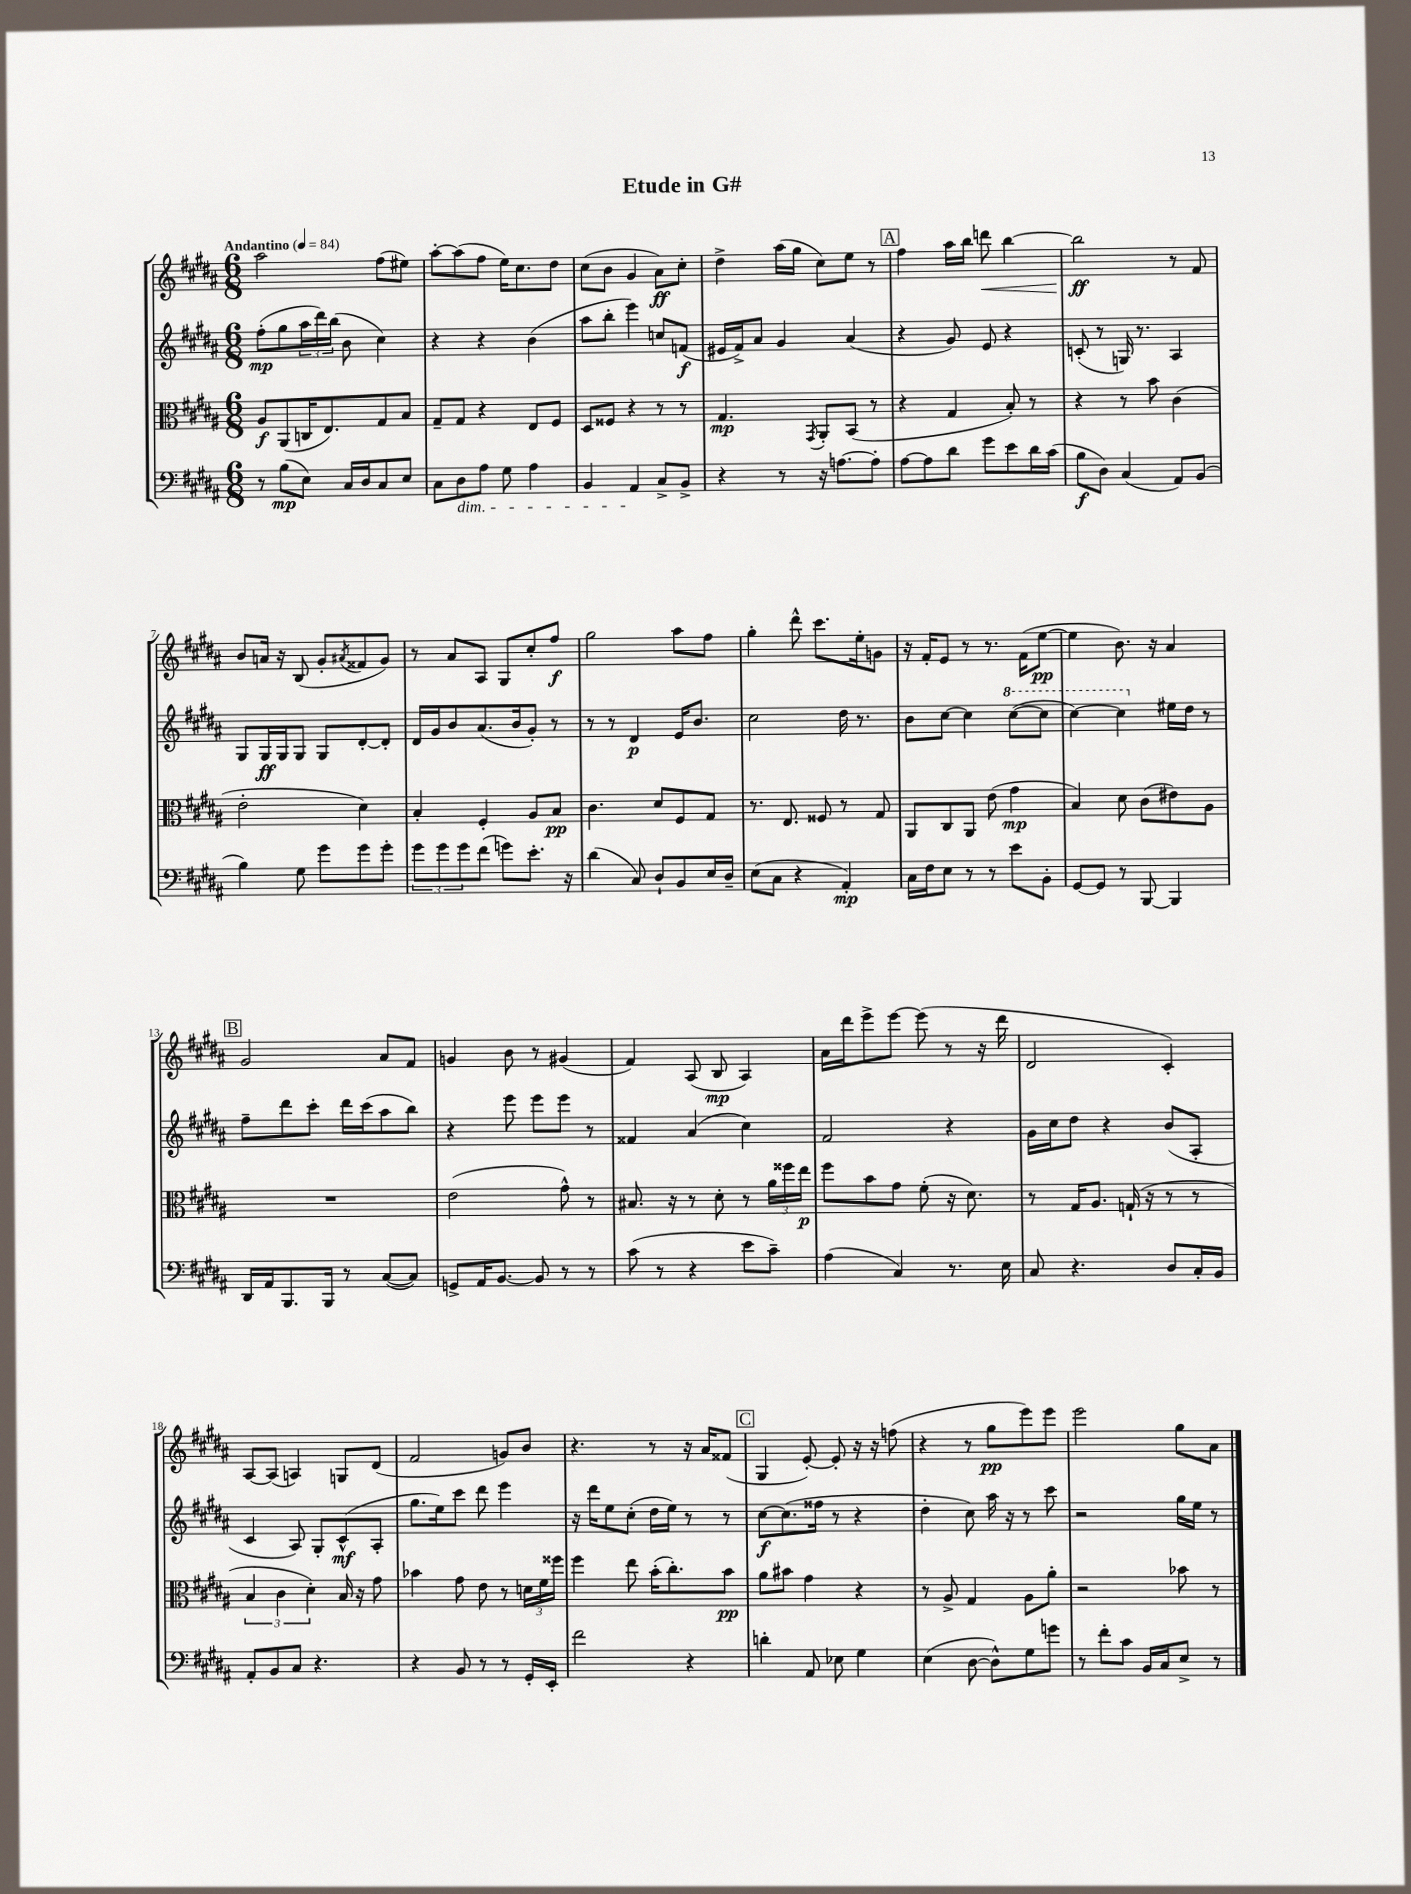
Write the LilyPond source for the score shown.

\header { title = "Etude in G#" }
<<
\new StaffGroup <<
\new Staff = "s0" {
    \clef treble \key b \major \numericTimeSignature \time 6/8 \tempo "Andantino" 4 = 84
    ais''2 fis''8( eis''8) |
    ais''8~-. ais''8( fis''8 e''16) cis''8. dis''8 |
    cis''8( b'8 gis'4 ais'8\ff) cis''8-. |
    dis''4-> ais''16( gis''16 cis''8) e''8 r8 |
    \mark \markup { \box "A" } fis''4 ais''16 b''16 d'''8\< b''4~ |
    b''2\ff\! r8 fis'8 |
    b'8 a'16 r16 b8( gis'8-. \acciaccatura { ais'8 } fisis'8 gis'8) |
    r8 ais'8 ais8 gis8 cis''8-. fis''8\f |
    gis''2 ais''8 fis''8 |
    gis''4-. dis'''8-^ cis'''8. e''16-. g'8 |
    r16 fis'16-. e'8 r8 r8. fis'16( e''8~\pp |
    e''4 b'8.) r16 ais'4 |
    \mark \markup { \box "B" } gis'2 ais'8 fis'8 |
    g'4 b'8 r8 gis'4( |
    fis'4) ais8( b8\mp ais4) |
    ais'16 dis'''16 e'''8-> e'''8~ e'''8( r8 r16 dis'''16 |
    dis'2 cis'4-.) |
    ais8~ ais8( a4) g8 dis'8( |
    fis'2 g'8) b'8 |
    r4. r8 r16 ais'16 fisis'8( |
    \mark \markup { \box "C" } gis4 e'8~-.) e'8-. r16 r16 f''8( |
    r4 r8 gis''8\pp e'''8) e'''8 |
    e'''2 gis''8 ais'8 \bar "|." |
}
\new Staff = "s1" {
    \clef treble \key b \major \numericTimeSignature \time 6/8
    fis''8-.\mp( gis''8 \tuplet 3/2 { ais''16 dis'''16) b''16( } b'8 cis''4) |
    r4 r4 b'4( |
    ais''8 b''8-. e'''4) c''8 f'8\f( |
    eis'16 fis'16->) ais'8 gis'4 ais'4( |
    \mark \markup { \box "A" } r4 gis'8) e'8 r4 |
    c'8-.( r8 g16) r8. ais4 |
    gis8 gis16\ff gis16 gis8 gis8 dis'8~-. dis'8-. |
    dis'16 gis'16 b'8 ais'8.( b'16 gis'8-.) r8 |
    r8 r8 dis'4\p e'16 b'8. |
    cis''2 dis''16 r8. |
    b'8 cis''8~ cis''4 \ottava #1 cis'''8~( cis'''8 |
    cis'''4~) cis'''4 \ottava #0 eis''16 dis''16 r8 |
    \mark \markup { \box "B" } fis''8-- dis'''8 cis'''8-. dis'''16 cis'''16( ais''8 b''8) |
    r4 e'''8 e'''8 e'''8 r8 |
    fisis'4 ais'4( cis''4) |
    fis'2 r4 |
    gis'16 cis''16 dis''8 r4 b'8( ais8-. |
    cis'4 ais8) gis8-. cis'8-^\mf( ais8-. |
    gis''8. e''16) cis'''8 dis'''8 e'''4 |
    r16 dis'''16 e''8 cis''8-.( dis''16 e''16) r8 r8 |
    \mark \markup { \box "C" } cis''8~\f cis''8.( fisis''16 r8 r4 |
    dis''4-. cis''8) ais''16 r16 r8 cis'''8 |
    r2 gis''16 e''16 r8 \bar "|." |
}
\new Staff = "s2" {
    \clef alto \key b \major \numericTimeSignature \time 6/8
    ais8\f ais,8( c16 e8.) gis8 b8 |
    gis8-- gis8 r4 e8 fis8 |
    dis8 fisis8 r4 r8 r8 |
    gis4.\mp \acciaccatura { gis,8 } ais,8-. b,8( r8 |
    \mark \markup { \box "A" } r4 gis4 b8-.) r8 |
    r4 r8 b'8 cis'4( |
    e'2-. dis'4) |
    b4-. fis4-. ais8 b8\pp |
    cis'4. dis'8 fis8 gis8 |
    r8. e8. fisis8 r8 gis8 |
    ais,8 cis8 ais,8 e'8( gis'4\mp |
    b4) dis'8 cis'8( eis'8) ais8 |
    \mark \markup { \box "B" } R2. |
    e'2( gis'8-^) r8 |
    bis8. r16 r8 dis'8-. r8 \tuplet 3/2 { ais'16 fisis''16 e''16\p } |
    fis''8 b'8 gis'8 fis'8-.( r16 dis'8.) |
    r8 gis16 ais8. g16-!( r16 r8 r8 |
    \tuplet 3/2 { b4 cis'4 dis'4-.) } b16 r16 gis'8 |
    bes'4 gis'8 e'8 r8 \tuplet 3/2 { d'16 fis'16 fisis''16 } |
    fis''4 e''8 b'16-.( cis''8.-.) b'8\pp |
    \mark \markup { \box "C" } ais'8 bis'8 gis'4 r4 |
    r8 ais8-> gis4 ais8 ais'8-. |
    r2 bes'8 r8 \bar "|." |
}
\new Staff = "s3" {
    \clef bass \key b \major \numericTimeSignature \time 6/8
    r8 b8\mp( e8) cis16 dis16 cis8 e8 |
    cis8 dis8\dim ais8 gis8 ais4 |
    b,4 ais,4\! cis8-> b,8-> |
    r4 r8 r16 a8.~ a8-. |
    \mark \markup { \box "A" } ais8~ ais8 dis'8 gis'8 e'8 dis'16 cis'16( |
    b8\f dis8) cis4( ais,8) b,8( |
    b4) gis8 gis'8 gis'8 gis'8-. |
    \tuplet 3/2 { gis'8 gis'8 gis'8 } fis'8( g'8) e'8.-. r16 |
    dis'4( cis8) dis8-! b,8 e16 dis16-- |
    e8( cis8 r4 ais,4-.\mp) |
    cis16 fis16 e8 r8 r8 e'8 b,8-. |
    gis,8~ gis,8 r8 b,,8~ b,,4 |
    \mark \markup { \box "B" } dis,16 ais,16 b,,8. b,,16 r8 cis8~( cis8) |
    g,8-> ais,16 b,8.~ b,8 r8 r8 |
    cis'8( r8 r4 e'8 cis'8--) |
    ais4( cis4) r8. e16 |
    cis8 r4. dis8 cis16-. b,16 |
    ais,8-. b,8 cis8 r4. |
    r4 b,8 r8 r8 gis,16-. e,16-. |
    fis'2 r4 |
    \mark \markup { \box "C" } d'4-. ais,8 ees8 gis4 |
    e4( dis8~ dis8-^) gis8 g'8 |
    r8 fis'8-. cis'8 b,16 cis16 e8-> r8 \bar "|." |
}
>>
>>
